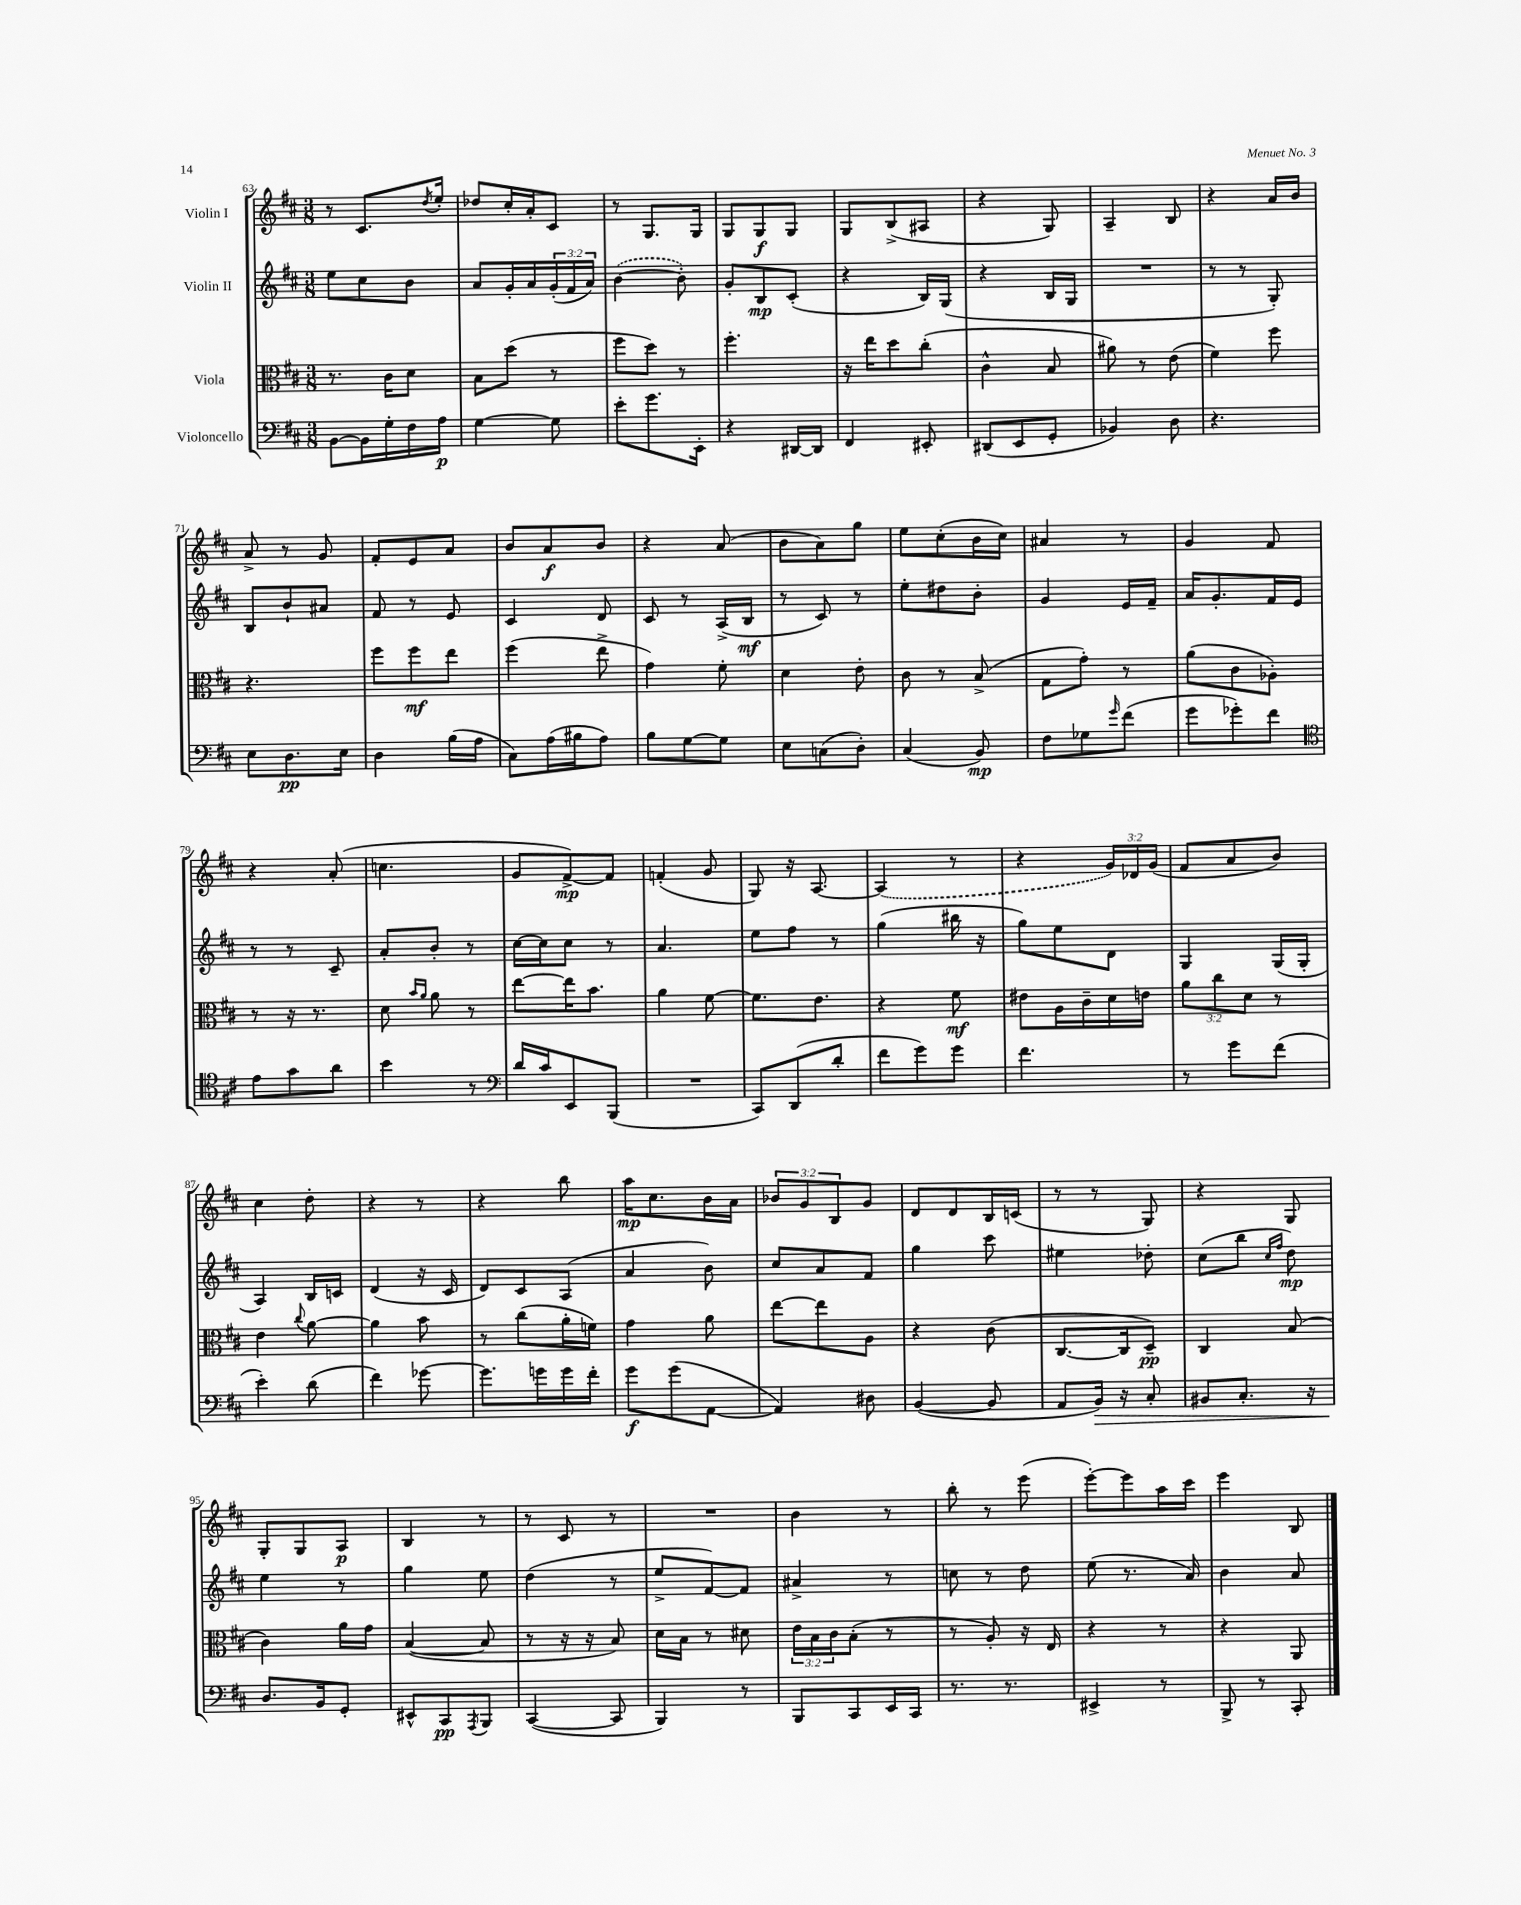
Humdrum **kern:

**kern	**kern	**kern	**kern
*staff4	*staff3	*staff2	*staff1
*clefF4	*clefC3	*clefG2	*clefG2
*k[f#c#]	*k[f#c#]	*k[f#c#]	*k[f#c#]
*M3/8	*M3/8	*M3/8	*M3/8
[8BB\L	8.r	8ee\L	8r
16BB\]L	.	8cc#\	8.c#/L
16G'\	16c#\LK	.	.
16F#\	8d\J	8b\J	.
.	.	.	8qdd/
16A\JJ	.	.	16ee'/Jk
=	=	=	=
[4G\	8B\L	8a/L	8dd-/L
.	(8dd\J	16g'/L	16cc#'/L
.	.	16a/	16a'/J
8G\]	8r	(24g'/	8c#/J
.	.	24f#/	.
.	.	24a/JJ)	.
=	=	=	=
8e'\L	8ff#\L	([4b\	8r
8.g\	8dd\J)	.	8.G/L
.	8r	8b'\])	.
16EE'\Jk	.	.	16G/Jk
=	=	=	=
4r	4.ff#'\	8g'/L	8G/L
.	.	8B/	8G/
[16DD#/LL	.	(8c#'/J	8G/J
16DD#/]JJ	.	.	.
=	=	=	=
4FF#/	16r	4r	8G/L
.	16ee\LK	.	.
.	8dd\	.	(8B^/
8EE#'/	(8cc#'\J	16B/LL)	8A#/J
.	.	(16G/JJ	.
=	=	=	=
(8DD#/L	4c#^^\	4r	4r
8EE/	.	.	.
8GG'/J	8B/	16B/LL	8G/)
.	.	16G/JJ	.
=	=	=	=
4BB-/)	8a#\)	4.r	4A~/
.	8r	.	.
8D\	(8e\	.	8B/
=	=	=	=
4.r	4f#\)	8r	4r
.	.	8r	.
.	8ff#\	8G'/)	16a/LL
.	.	.	16b/JJ
=	=	=	=
8E\L	4.r	8B/L	8a^/
8.D\	.	8b`/	8r
.	.	8a#/J	8g/
16E\Jk	.	.	.
=	=	=	=
4D\	8ff#\L	8f#/	8f#'/L
.	8ff#\	8r	8e/
(16B\LL	8ee\J	8e/	8a/J
16A\JJ	.	.	.
=	=	=	=
8C#\L)	(4ff#\	4c#/	8b/L
(16A\L	.	.	8a/
16B#\J	.	.	.
8A\J)	8ee^\	8d/	8b/J
=	=	=	=
8B\L	4g\)	8c#/	4r
[8G\	.	8r	.
8G\]J	8f#'\	(16A^/LL	(8a/
.	.	16B/JJ	.
=	=	=	=
8E\L	4d\	8r	8b\L
(8C\	.	8c#/)	8a\)
8D'\J)	8e'\	8r	8gg\J
=	=	=	=
(4C#/	8c#\	8ee'\L	8ee\L
.	8r	8dd#\	(8cc#'\
8BB/)	(8B^/	8b'\J	16b\L
.	.	.	16cc#\JJ)
=	=	=	=
8F#\L	8G\L	4g/	4a#/
8G-\	8g'\J)	.	.
16qqg/	.	.	.
(8f#\J	8r	16e/LL	8r
.	.	16f#~/JJ	.
=	=	=	=
8g\L	(8a\L	16a/LK	4g/
.	.	8.g'/	.
8g-'\)	8c#\	.	.
8f#\J	8A-'\J)	16f#/L	8f#/
.	.	16e/JJ	.
=	=	=	=
*clefC4	*	*	*
8e\L	8r	8r	4r
8g\	16r	8r	.
.	8.r	.	.
8a\J	.	8c#~/	(8a'/
=	=	=	=
4b\	8d\	8a'/L	4.cc\
.	16qqb/LL	.	.
.	16qqa/JJ	.	.
.	8a\	8b'/J	.
8r	8r	8r	.
=	=	=	=
*clefF4	*	*	*
16d/LL	[8ee\L	[16cc#\LL	8g/L
16c#/J	.	16cc#\]J	.
8EE/	16ee\]K	8cc#\J	[8f#^/)
.	8.b\J	.	.
(8BBB/J	.	8r	8f#/]J
=	=	=	=
4.r	4a\	4.a/	(4f'/
.	[8f#\	.	8g/
=	=	=	=
8CC#/L)	8.f#\]L	8ee\L	8G/)
(8DD/	.	8ff#\J	16r
.	8.e\J	.	[8.A/
8d'/J	.	8r	.
=	=	=	=
8f#\L	4r	(4gg\	(4A/]
8g\)	.	.	.
8g\J	8f#\	16bb#\	8r
.	.	16r	.
=	=	=	=
4.f#\	8e#\L	8gg\L)	4r
.	16A\L	8ee\	.
.	16c#~\	.	.
.	16d\	8d\J	24g/LL)
.	.	.	24d-/
.	16e\JJ	.	.
.	.	.	(24g/JJ
=	=	=	=
8r	12a\L	4G/	8f#/L
.	12cc#\	.	.
8g\L	.	.	8a/
.	12d\J	.	.
(8f#\J	8r	(16G/LL	8b/J)
.	.	16G'/JJ	.
=	=	=	=
4e'\)	4e\	4A/)	4cc#\
.	8qqcc#/	.	.
(8d\	[8a\	16B/LL	8dd'\
.	.	16c/JJ	.
=	=	=	=
4f#\)	4a\]	(4d/	4r
[8g-\	8b\	16r	8r
.	.	16c#/	.
=	=	=	=
8.g-\]L	8r	8d/L)	4r
.	(8cc#\L	8c#/	.
16g\L	.	.	.
16g\	16a'\L	(8A/J	8bb\
16f#'\JJ	16f\JJ)	.	.
=	=	=	=
8g\L	4g\	4a/	16aa\LK
.	.	.	8.cc#\
(8g\	.	.	.
[8AA\J	8a\	8b\)	16b\L
.	.	.	16a\JJ
=	=	=	=
4AA/])	[8ee\L	8cc#/L	12b-/L
.	.	.	12g/
.	8ee\]	8a/	.
.	.	.	12B/
8D#\	8A\J	8f#/J	8g/J
=	=	=	=
([4BB/	4r	4gg\	8d/L
.	.	.	8d/
8BB/]	(8c#\	8ccc#\	16B/L
.	.	.	(16c/JJ
=	=	=	=
8AA/L	[8.C#/L	4ee#\	8r
16BB/Jk)	.	.	8r
16r	16C#/]k	.	.
8C#'/	8D~/J)	8dd-'\	8G/)
=	=	=	=
8BB#/L	4C#/	(8cc#\L	4r
8.C#'/J	.	8bb\J	.
.	.	16qqcc#/LL	.
.	.	16qqff#/JJ	.
.	(8B/	8dd\)	8G/
16r	.	.	.
=	=	=	=
8.D/L	4c#\)	4ee\	8G'/L
.	.	.	8G/
16BB/k	.	.	.
8GG'/J	16a\LL	8r	8A/J
.	16g\JJ	.	.
=	=	=	=
8EE#^^/L	([4B/	4gg\	4B/
8CC#/	.	.	.
8qAAA/	.	.	.
8BBB/J	8B/]	8ee\	8r
=	=	=	=
([4CC#/	8r	(4dd\	8r
.	16r	.	8c#/
.	16r	.	.
8CC#/]	8B/)	8r	8r
=	=	=	=
4BBB/)	16d\LL	8ee^/L	4.r
.	16B\JJ	.	.
.	8r	[8f#/)	.
8r	8d#\	8f#/]J	.
=	=	=	=
8BBB/L	24e\LL	4a#^/	4b\
.	24B\	.	.
.	24c#\J	.	.
8CC#/	(8B'\J	.	.
16EE/L	8r	8r	8r
16CC#/JJ	.	.	.
=	=	=	=
8.r	8r	8cc\	8bb'\
.	8A'/)	8r	8r
8.r	.	.	.
.	16r	8dd\	(8eee\
.	16E/	.	.
=	=	=	=
4EE#^/	4r	(8ee\	[8eee'\L)
.	.	8.r	8eee\]
8r	8r	.	16aa\L
.	.	16a/)	16ccc#\JJ
=	=	=	=
8BBB^/	4r	4b\	4eee\
8r	.	.	.
8CC#'/	8AA/	8a/	8B/
==	==	==	==
*-	*-	*-	*-
